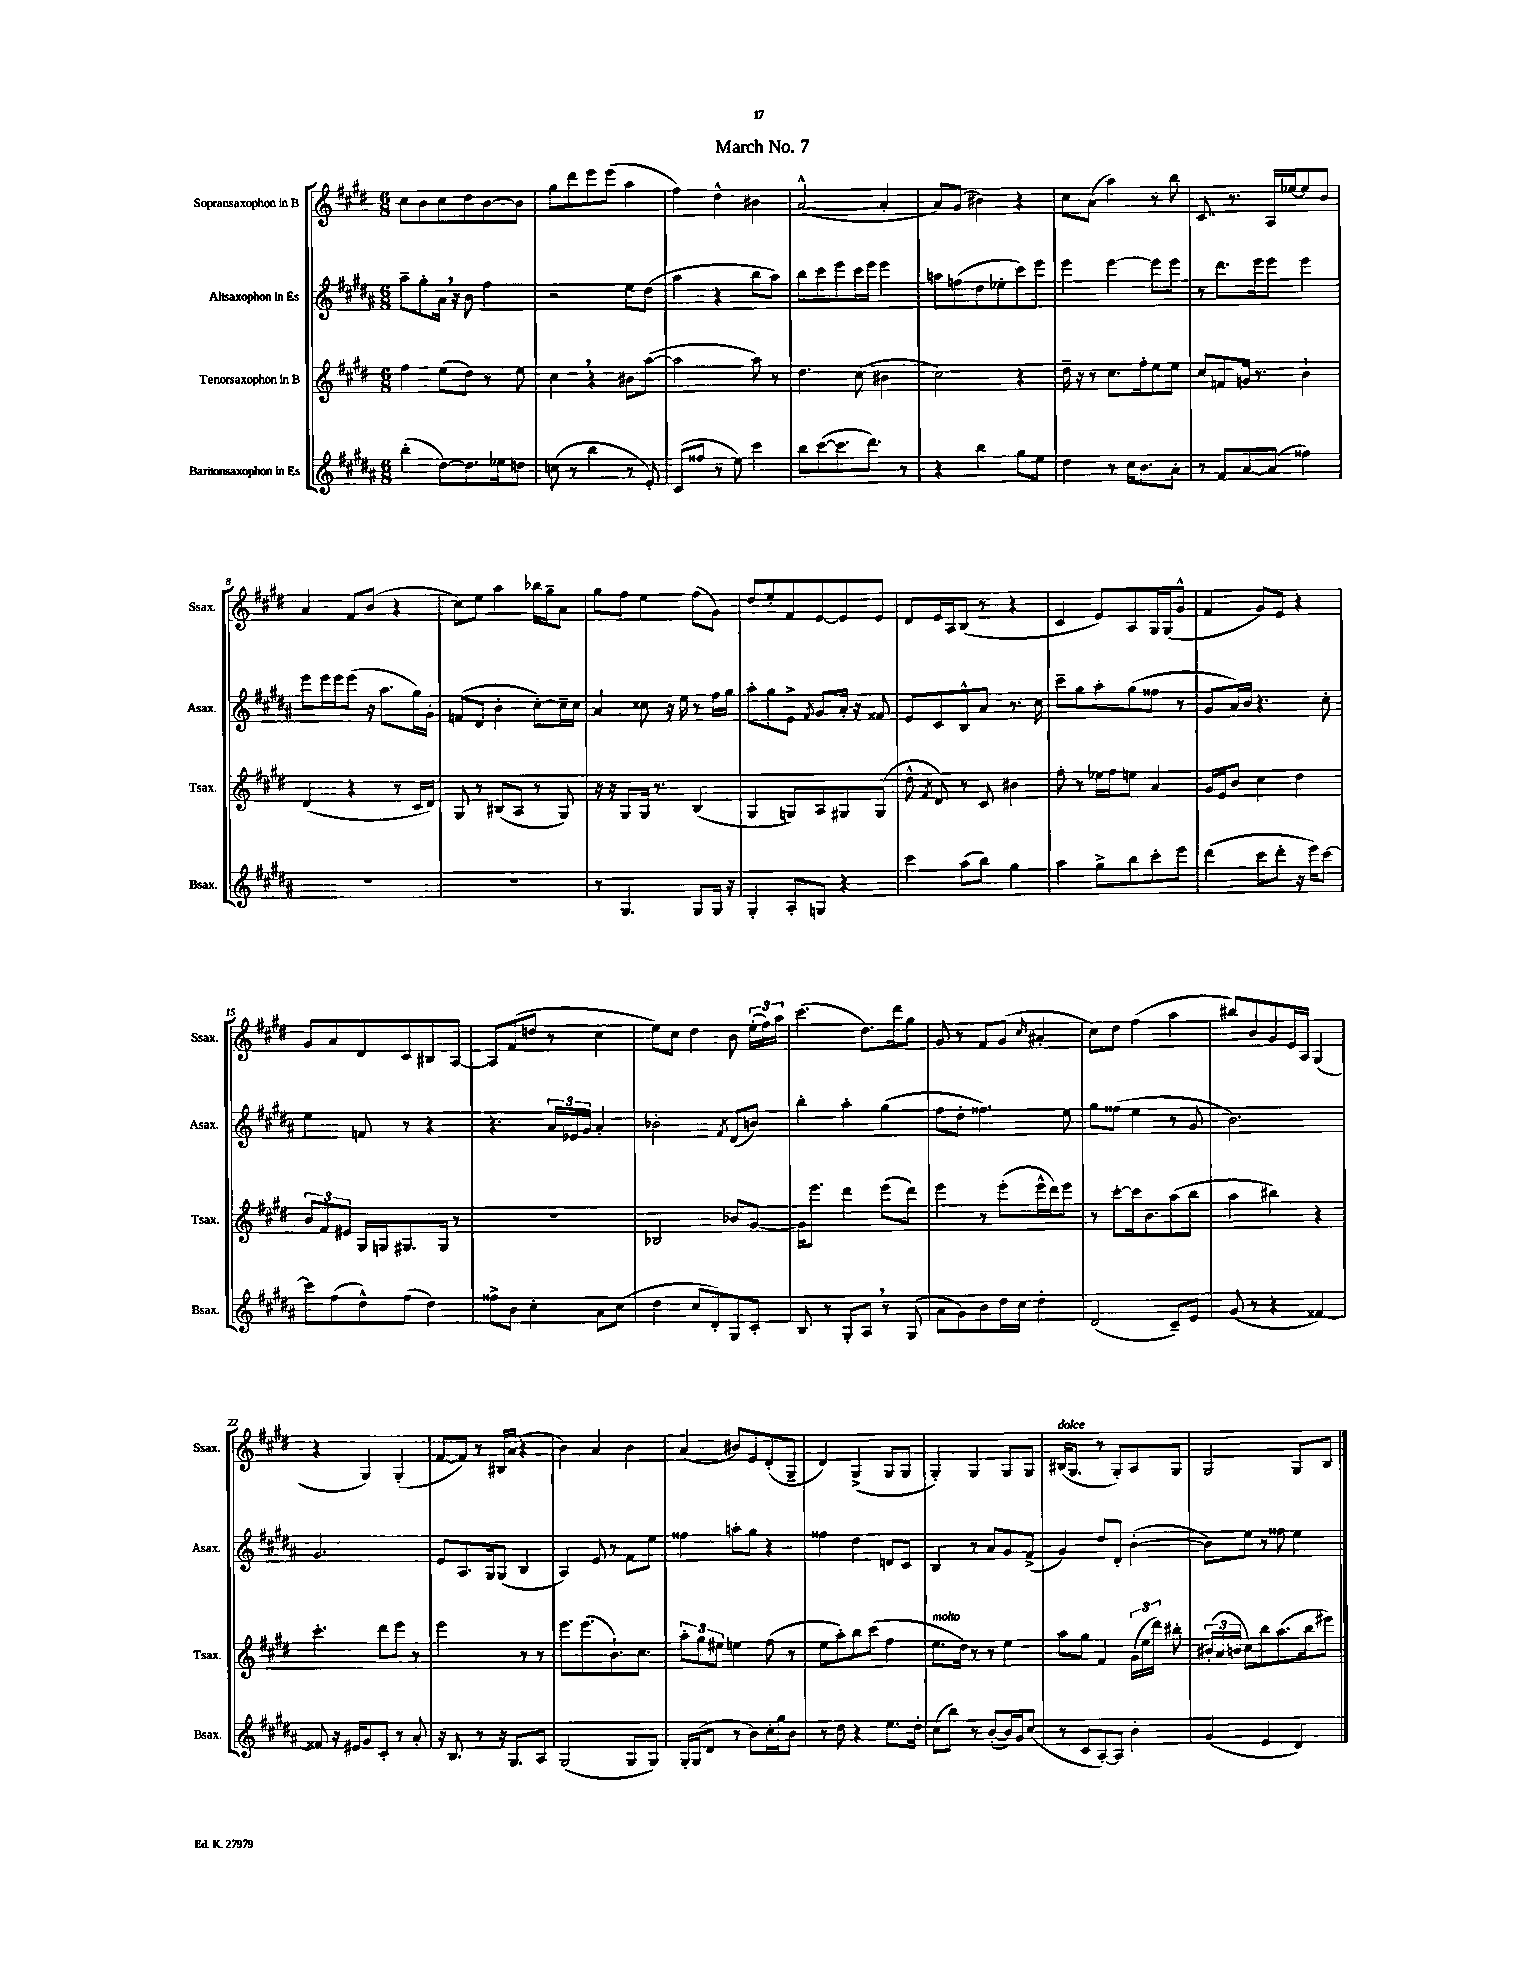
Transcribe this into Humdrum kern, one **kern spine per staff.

**kern	**kern	**kern	**kern
*part4	*part3	*part2	*part1
*staff4	*staff3	*staff2	*staff1
*I"Baritonsaxophon in Es	*I"Tenorsaxophon in B	*I"Altsaxophon in Es	*I"Sopransaxophon in B
*I'Bsax.	*I'Tsax.	*I'Asax.	*I'Ssax.
*clefG2	*clefG2	*clefG2	*clefG2
*k[f#c#g#d#a#]	*k[f#c#g#d#]	*k[f#c#g#d#a#]	*k[f#c#g#d#]
*M6/8	*M6/8	*M6/8	*M6/8
=1	=1	=1	=1
(4bb'\	4ff#\	8aa#~\L	8cc#\L
.	.	8gg#'\	8b\
[8dd#\L)	(8ee\L	16a#,\Jk	8cc#\
.	.	16r	.
8.dd#\]	8dd#\J)	8b\	8dd#\
.	8r	4ff#\	[8b\
16ee-X\k	.	.	.
8ddn\J	8ee\	.	8b\J]
=2	=2	=2	=2
(8ccn\	4cc#,\	2r	8gg#\L
8r	.	.	8ddd#\
4bb\	4r	.	8eee\
.	.	.	(8eee\J
8r	8b#X\L	8ee\L	4aa\
8e'/)	([8aa\J	(8dd#\J	.
=3	=3	=3	=3
(8c#/L	2aa\]	4aa#\	4ff#\)
8ff##X/J	.	.	.
8r	.	4r	4dd#^^\
8ee\)	.	.	.
4ccc#\	8aa\)	8bb\L	4b#X\
.	8r	8aa#\J)	.
=4	=4	=4	=4
8bb\L	4.dd#\	8bb\L	([2a^^/
([8ccc#\	.	8ccc#\	.
8.ccc#\]	.	8eee\	.
.	(8cc#\	16ccc#\L	.
8.ddd#\J)	.	16eee\JJ	.
.	4b#X\	4eee\	4a'/]
8r	.	.	.
=5	=5	=5	=5
4r	2cc#\)	8aan\L	8a/L)
.	.	(8ffn\	(8g#/J
4bb\	.	8dd#\	4b#X\)
.	.	8ee-X'\	.
8gg#\L	4r	8ccc#\)	4r
8ee\J	.	8eee\J	.
=6	=6	=6	=6
4dd#\	16dd#~\	4eee\	8cc#\L
.	16r	.	.
.	8r	.	(8a\J
8r	8.cc#\L	[4eee\	4aa\)
16cc#\KL	.	.	.
8.b\	16ff#'\k	.	.
.	8ee\	8eee\L]	8r
8a#'\J	8ee\J	8eee\J	8bb\
=7	=7	=7	=7
8r	8cc#/L	8r	8.c#/
8f#/L	8fn/	8.ddd#\L	.
.	.	.	8.r
[8a#/	16gn/Jk	.	.
.	8.r	16eee\k	.
(8a#/J]	.	8eee\J	16A/LL
.	.	.	[16ee-X/J
4ff##X\)	4b`\	4eee\	8ee-/]
.	.	.	8b/J
!!LO:LB:g=z
=8	=8	=8	=8
2.r	(4d#/	8eee\L	4a/
.	.	16eee\L	.
.	.	16eee\J	.
.	4r	(8eee\J	8f#/L
.	.	16r	(8b/J
.	.	8.aa#\L	.
.	8r	.	4r
.	16c#/LL	16gg#\L)	.
.	16d#/JJ)	16g#'\JJ	.
=9	=9	=9	=9
2.r	8G#/	(8fn/L	8cc#\L)
.	8r	8d#/J	8ee\J
.	(8B#X/L	4b'\	4aa\
.	8A/J	.	.
.	8r	[8cc#'\L)	16bb-X\LL
.	.	.	16gg#~\J
.	8G#/)	16cc#~\L]	8a\J
.	.	16cc#\JJ	.
=10	=10	=10	=10
8r	16r	4a#/	8gg#\L
.	16r	.	.
4.G#/	8G#/L	.	8ff#\J
.	16G#/Jk	8cc##X\	4ee\
.	8.r	.	.
.	.	16r	.
.	.	16ee\	.
8G#/L	(4B/	8r	(8ff#\L
16G#/Jk	.	16ff#\LL	8g#\J)
16r	.	16gg#\JJ	.
=11	=11	=11	=11
4G#'/	4G#/	8aa#'\L	8dd#/L
.	.	8gg#\	8ee'/
8A#'/L	8Gn/L)	8e^\J	8f#/
.	.	8qf#/	.
8Gn/J	8A/	8g#/L	[8e/
4r	8G#X/	16a#'/Jk	8e/]
.	.	16r	.
.	(8G#/J	8f##X/	8e/J
=12	=12	=12	=12
4ccc#\	8dd#^^\	8e/L	8d#/L
.	8qf#/	.	.
.	8d#/)	8c#/	16e/L
.	.	.	16A/J
(8aa#\L	8r	8B^^/	(8B/J
8bb\J)	8c#/	8a#/J	8r
4gg#\	4b#X\	8.r	4r
.	.	16cc#\	.
=13	=13	=13	=13
4aa#\	8ff#'\	8ccc#~\L	4c#/
.	8r	8gg#\	.
8gg#^\L	16ee-X\LL	8aa#'\	8e/L)
.	16ff#\J	.	.
8bb\	8een\J	(8gg#\	8A/
8ccc#'\	4a/	8ff##X\J	16G#/L
.	.	.	(16G#/J
8eee\J	.	8r	8g#^^/J
=14	=14	=14	=14
(4ddd#\	16g#/LL	8g#/L	4f#/
.	16e/J	.	.
.	8b/J	16a#/L)	.
.	.	16b/JJ	.
8ccc#\L	4cc#\	4.r	8g#/L)
8ddd#'\J	.	.	8e/J
16r	4dd#\	.	4r
16eee\KL)	.	.	.
[8ccc#\J	.	8cc#'\	.
!!LO:LB:g=z
=15	=15	=15	=15
8ccc#\L]	12b/L	4ee\	8g#/L
.	12f#/	.	.
(8ff#\	.	.	8a/
.	12e#X/J	.	.
8dd#^^\)	16G#/LL	8fn/	8d#/
.	16Gn/J	.	.
(8ff#\J	8.G#X/	8r	8c#/
4dd#\)	.	4r	8B#X/
.	16G#/Jk	.	.
.	8r	.	[8A/J
=16	=16	=16	=16
8ff##X^\L	2.r	4.r	8A/L]
8b\J	.	.	(8f#/
4cc#'\	.	.	8ddn/J
.	.	24a#/LL	8r
.	.	24e-X/	.
.	.	24g#/JJ	.
8a#\L	.	4a#'/	4cc#\
(8cc#\J	.	.	.
=17	=17	=17	=17
4dd#\	2B-X/	2b-X'\	8ee\L)
.	.	.	8cc#\J
8cc#/L	.	.	4dd#\
8d#'/)	.	.	.
.	.	8qf#/	.
8G#/	8b-X/L	(8d#/L	8b\
8c#'/J	[8g#/J	8bn/J)	(24ee'\LL
.	.	.	24ff#\)
.	.	.	24aa\JJ
=18	=18	=18	=18
8B/	16g#\KL]	4bb'\	(4.ccc#\
.	8.eee\J	.	.
8r	.	.	.
8G#'/L	4ddd#\	4aa#'\	.
8A#,/J	.	.	8.dd#\L)
8r	(8eee\L	(4gg#\	.
.	.	.	16ddd#\k
(8G#/	8ddd#\J)	.	8gg#\J
=19	=19	=19	=19
8a#\L	4eee\	8ff#\L	8g#/
8g#\)	.	8dd#'\J	8r
8b\	8r	4.ff##X\)	8f#/L
16dd#\L	(8eee'\L	.	(8g#/J
16cc#\JJ	.	.	.
.	.	.	16qqcc#/
4dd#'\	16eee^^\L	.	4a#X'/
.	16ddd#\J)	.	.
.	8eee\J	8ee\	.
=20	=20	=20	=20
(2d#/	8r	8gg#\L	8cc#\L)
.	[8ccc#'\L	(8ff##X\J	8dd#\J
.	16ccc#\k]	4ee\	(4ff#\
.	8.b\	.	.
8c#~/L)	(8aa\	8r	4aa\
8e/J	8bb\J	8g#/	.
=21	=21	=21	=21
(8g#/	4aa\	2.b\)	8bb#X/L)
8r	.	.	8b/
4r	4bb#X\)	.	8g#/
.	.	.	16e/L
.	.	.	16A/JJ
[4f##X/)	4r	.	(4G#/
!!LO:LB:g=z
=22	=22	=22	=22
8f##X/]	4.ccc#'\	2.g#/	4r
16r	.	.	.
16e#X/KL	.	.	.
8g#/	.	.	4G#/)
8c#'/J	8ddd#\L	.	.
8r	8eee\J	.	(4G#'/
8a#'/	8r	.	.
=23	=23	=23	=23
16r	2eee\	8e/L	[8f#/L
8.B/	.	.	.
.	.	8.A#/	8f#/J])
8r	.	.	8r
.	.	16G#/k	.
16r	.	(8G#/J	16B#X/LL
8.G#/L	.	.	(16a/JJ
.	8r	4B/	4r
8A#/J	8r	.	.
=24	=24	=24	=24
(2G#/	8.eee\L	4A#/)	4b\)
.	(8.eee\	.	.
.	.	8e/	4a/
.	8.b`\)	8r	.
8G#/L	.	8f#\L	4b\
.	8.cc#\J	.	.
8G#/J)	.	8ee\J	.
=25	=25	=25	=25
16G#'/LL	12aa'\L	4ff##X\	(4a/
(16G#/J	.	.	.
.	12gg#\	.	.
8d#/J	.	.	.
.	12ee#X\J	.	.
8r	4een\	8aan'\L	8b#X/L)
8b\L)	.	8gg#\J	8e/
16cc#'\L	(8ff#\	4r	(8d#'/
16gg#\J	.	.	.
8b\J	8r	.	8G#~/J
=26	=26	=26	=26
8r	8ee\L	4ff##X\	4d#/)
8dd#\	8aa'\)	.	.
4r	8bb\	4dd#\	(4G#^/
.	(8ccc#\J	.	.
8.ee\L	4ff#\	8dn/L	8G#/L
.	.	8c#/J	8G#/J
16dd#'\Jk	.	.	.
=27	=27	=27	=27
!	!LO:TX:a:i:t=molto	!	!
(8cc#\L	8.ee\L	4B/	4G#'/)
8bb\J)	.	.	.
.	16dd#\Jk)	.	.
8r	8r	8r	4G#/
([8b'/L	8r	8a#/L	.
16b/L])	4ee\	8g#/	8G#/L
16g#/J	.	.	.
(8cc#/J	.	(8f#^/J	8G#/J
=28	=28	=28	=28
!	!	!	!LO:TX:a:i:t=dolce
8r	8aa\L	4g#/)	(16B#X/KL
.	.	.	8.G#/J
8c#/L	8gg#\J	.	.
[8A#'/)	4f#/	8dd#/L	8r
8A#/J]	.	8d#'/J	8G#'/L)
4b'\	(24g#\LL	([4b'\	8A/
.	24ee\	.	.
.	24ddd#\JJ)	.	.
.	8bb#X'\	.	8G#/J
=29	=29	=29	=29
(4g#/	(24b#X'/LL	8b\L])	2G#/
.	24a/	.	.
.	24bn/JJ	.	.
.	8cc#\L)	8ee\J	.
4e/	8bb\	8r	.
.	(8.aa\	8ff##X\	.
4d#/)	.	4ee\	8G#/L
.	16bb\k	.	.
.	8eee#X\J)	.	8B/J
==	==	==	==
*-	*-	*-	*-
